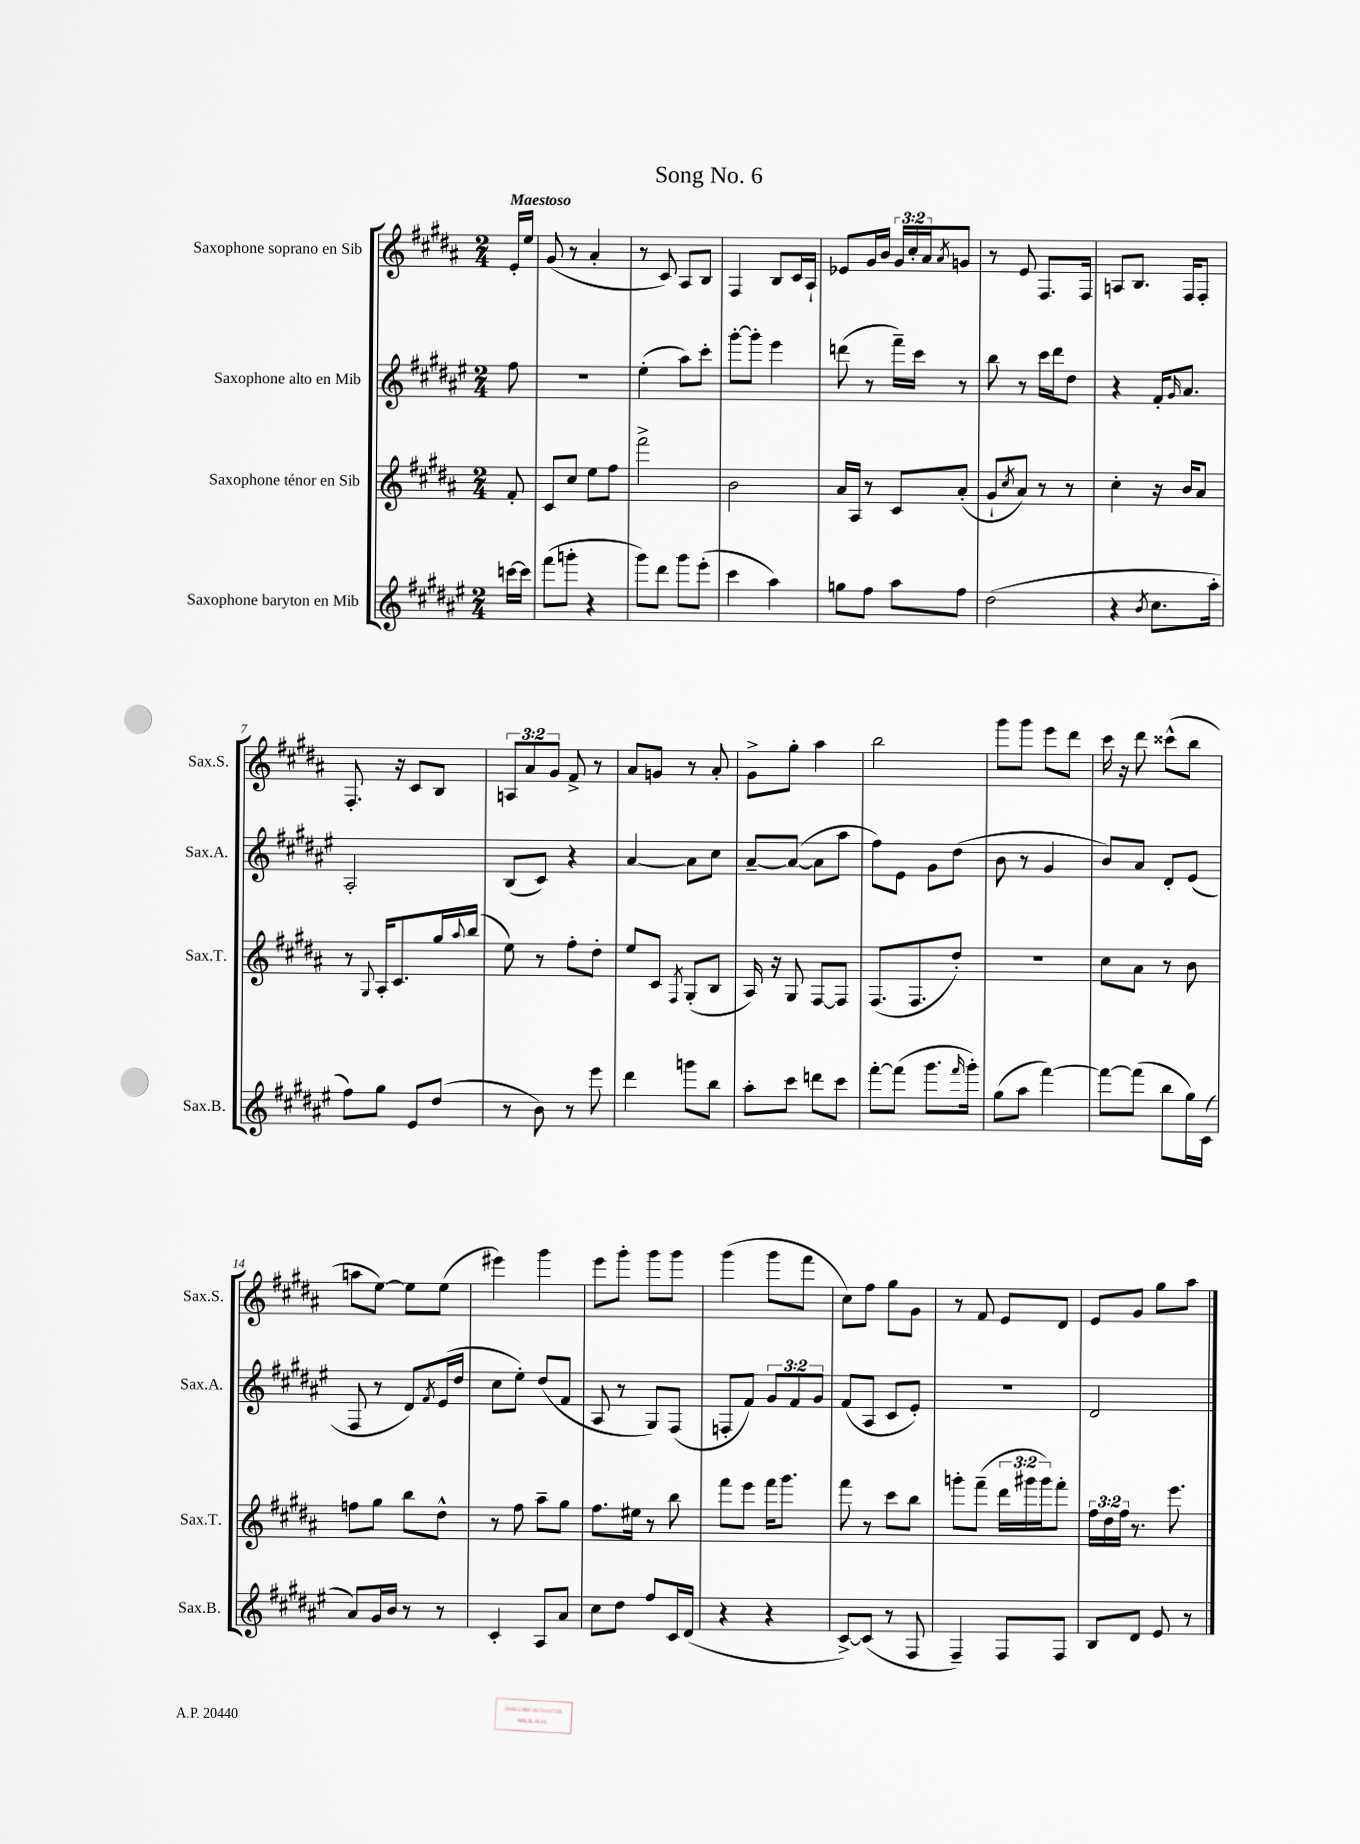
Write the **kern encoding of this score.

**kern	**kern	**kern	**kern
*staff4	*staff3	*staff2	*staff1
*clefG2	*clefG2	*clefG2	*clefG2
*k[f#c#g#d#a#e#]	*k[f#c#g#d#a#]	*k[f#c#g#d#a#e#]	*k[f#c#g#d#a#]
*M2/4	*M2/4	*M2/4	*M2/4
[16ccc	8f#'	8ff#	16e'
16ccc]	.	.	16ee
=	=	=	=
(8fff#	8c#	2r	(8g#
8ggg'	8cc#	.	8r
4r	8ee	.	4a#'
.	8ff#	.	.
=	=	=	=
8ggg#)	2fff#^	(4ee#'	8r
8ddd#	.	.	8c#)
8ggg#	.	8aa#)	8A#
(8eee#'	.	8ccc#'	8B
=	=	=	=
4ccc#	2b	[8ggg#'	4F#
.	.	8ggg#']	.
4aa#)	.	4eee#	8B
.	.	.	16c#
.	.	.	16A#`
=	=	=	=
8gg	16a#	(8ddd	8e-
.	16A#	.	.
8ff#	8r	8r	16g#
.	.	.	16b
8aa#	8c#	16fff#~)	24g#
.	.	.	24cc#'
.	.	16ccc#	.
.	.	.	24a#
.	.	.	8qa#
8ff#	(8a#'	8r	8g
=	=	=	=
(2dd#	8g#`	8bb	8r
.	8qcc#	.	.
.	8a#)	8r	8e
.	8r	16ccc#	8.F#
.	.	16ddd#	.
.	8r	8dd#	.
.	.	.	16F#
=	=	=	=
4r	4cc#'	4r	8A
.	.	.	8.B
8qb	.	.	.
8.cc#	16r	16f#'	.
.	.	16qqg#	.
.	16b	8.a#	16F#
.	8a#	.	8F#'
16aa#'	.	.	.
=	=	=	=
8ff#)	8r	2A#'	8.F#'
.	8qqG#	.	.
8gg#	16A#'	.	.
.	8.c#	.	16r
8e#	.	.	8c#
(8dd#	16gg#	.	8B
.	8qqaa#	.	.
.	(16bb	.	.
=	=	=	=
8r	8ee)	(8B	12A
.	.	.	12a#
8b)	8r	8c#)	.
.	.	.	12g#
8r	8ff#'	4r	8f#^
8eee#	8dd#'	.	8r
=	=	=	=
4ddd#	8ee	[4a#	8a#
.	8c#	.	8g
.	8qF#	.	.
8ggg	(8G#'	8a#]	8r
8bb	8B	8cc#	8a#'
=	=	=	=
8aa#'	16A#)	[8a#~	8g#^
.	16r	.	.
8ccc#	8G#	(8a#_	8gg#'
8ddd	[8F#	8a#]	4aa#
8ccc#	8F#]	8aa#	.
=	=	=	=
[8fff#'	(8.F#	8ff#)	2bb
(8fff#]	.	8e#	.
.	8.F#	.	.
8.ggg#	.	8g#	.
.	8dd#')	(8dd#	.
16qqfff#	.	.	.
16ggg#')	.	.	.
=	=	=	=
(8gg#	2r	8b	8ggg#
8aa#	.	8r	8ggg#
[4fff#)	.	4g#	8eee
.	.	.	8ddd#
=	=	=	=
8fff#_	8cc#	8b)	16ccc#
.	.	.	16r
(8fff#]	8a#	8a#	8ddd#
8bb	8r	8d#'	(8ccc##^^
16gg#)	8b	(8e#	8bb
(16c#	.	.	.
=	=	=	=
8a#)	8ff	8F#	8aa
16g#	8gg#	8r	[8ee)
16b	.	.	.
8r	8bb	8d#)	8ee]
.	.	8qf#	.
8r	8dd#^^	(16e#	(8ee
.	.	16dd#	.
=	=	=	=
4c#'	8r	8cc#	4eee#)
.	8ff#	8ee#')	.
8A#	8aa#~	(8dd#	4ggg#
8a#	8gg#	8f#	.
=	=	=	=
8cc#	8.ff#	8A#	8eee
8dd#	.	8r	8ggg#'
.	16ee#	.	.
8ff#	8r	8G#)	8ggg#
16c#	8bb	(8F#	8ggg#
(16d#	.	.	.
=	=	=	=
4r	8fff#	8F'	(4ggg#
.	8eee	8f#)	.
4r	16fff#	12g#	8ggg#
.	8.ggg#	.	.
.	.	12f#	.
.	.	.	8fff#
.	.	12g#	.
=	=	=	=
[8c#^)	8fff#	(8f#	8cc#)
(8c#]	8r	8A#	8ff#
8r	8ccc#	8c#	8gg#
8F#	8bb	8e#')	8g#
=	=	=	=
4F#~)	8ggg'	2r	8r
.	(8fff#~	.	8f#
8F#	24ddd#	.	8e
.	24ggg#	.	.
.	24ggg#)	.	.
8F#	8fff#'	.	8d#
=	=	=	=
8B	24ff#	2d#	8e
.	24dd#	.	.
.	24ff#	.	.
8d#	8.r	.	8g#
8e#	.	.	8gg#
.	8.eee	.	.
8r	.	.	8aa#
==	==	==	==
*-	*-	*-	*-
